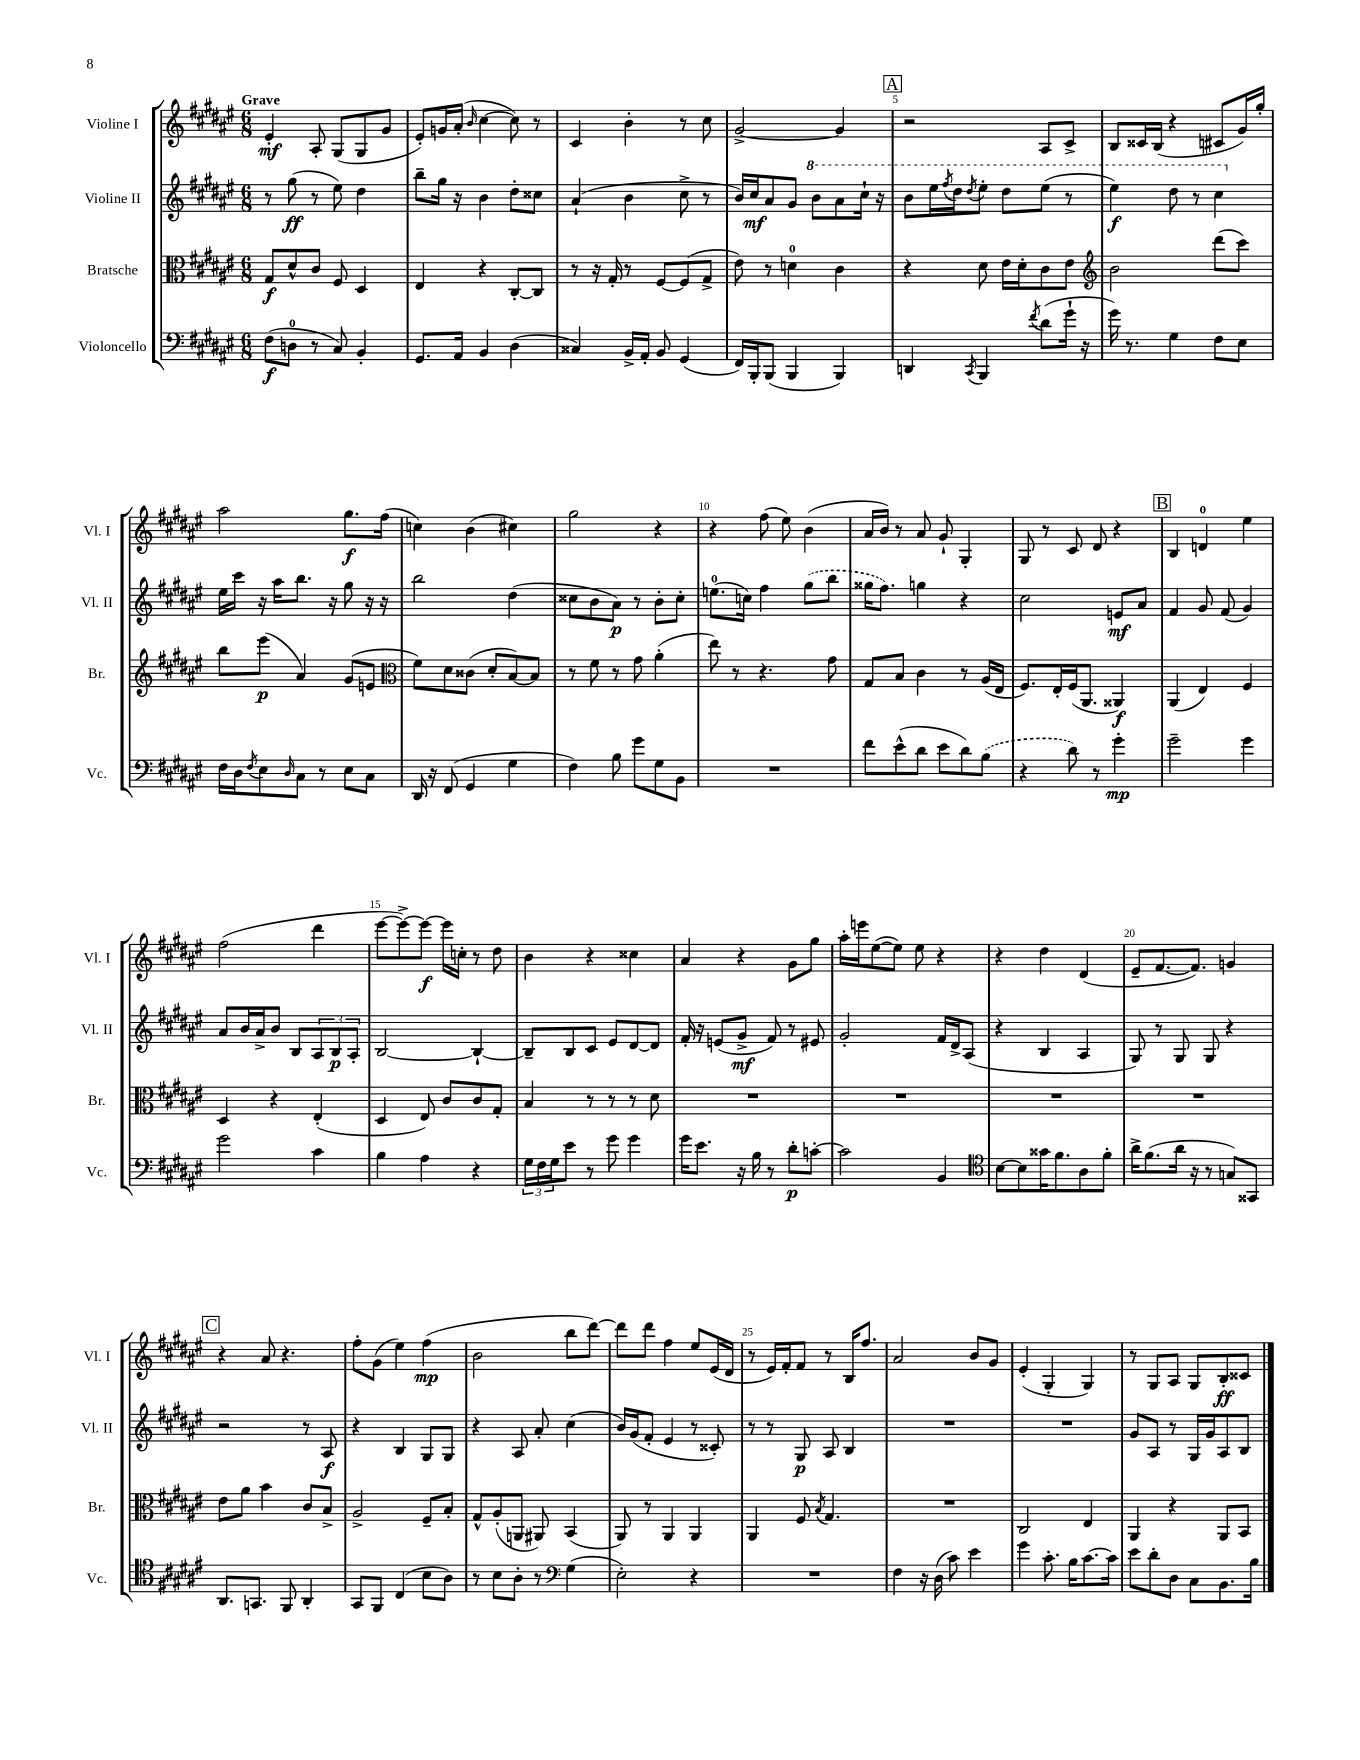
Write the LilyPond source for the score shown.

<<
\new StaffGroup <<
\new Staff = "s0" \with { instrumentName = "Violine I" shortInstrumentName = "Vl. I" } {
    \clef treble \key fis \major \numericTimeSignature \time 6/8 \tempo "Grave"
    eis'4-.\mf ais8-. gis8( gis8 gis'8 |
    eis'8-.) g'16 ais'16-.( \grace { b'16 } cis''4~ cis''8) r8 |
    cis'4 b'4-. r8 cis''8 |
    gis'2~-> gis'4 |
    \mark \markup { \box "A" } r2 ais8 cis'8-> |
    b8 cisis'16 b16( r4 cis'8 gis'16) gis''16-. |
    ais''2 gis''8.\f fis''16( |
    c''4) b'4( cis''4) |
    gis''2 r4 |
    r4 fis''8( eis''8) b'4( |
    ais'16 b'16) r8 ais'8 gis'8-! gis4-. |
    gis8 r8 cis'8 dis'8 r4 |
    \mark \markup { \box "B" } b4 d'4-0 eis''4 |
    fis''2( dis'''4 |
    eis'''8~ eis'''8~->) eis'''8~\f eis'''16 c''16-. r8 dis''8 |
    b'4 r4 cisis''4 |
    ais'4 r4 gis'8 gis''8 |
    ais''16-. e'''16 eis''8~( eis''8) eis''8 r4 |
    r4 dis''4 dis'4( |
    eis'8-- fis'8.~ fis'8.) g'4 |
    \mark \markup { \box "C" } r4 ais'8 r4. |
    fis''8-. gis'8( eis''4) fis''4\mp( |
    b'2 b''8 dis'''8~) |
    dis'''8 dis'''8 fis''4 eis''8 eis'16( dis'16 |
    r8 eis'16) fis'16-. fis'8 r8 b16 fis''8. |
    ais'2 b'8 gis'8 |
    eis'4-.( gis4-. gis4) |
    r8 gis8 ais8 gis8 b8-.\ff cisis'8 \bar "|." |
}
\new Staff = "s1" \with { instrumentName = "Violine II" shortInstrumentName = "Vl. II" } {
    \clef treble \key fis \major \numericTimeSignature \time 6/8
    r8 gis''8\ff( r8 eis''8) dis''4 |
    b''8-- gis''16 r16 b'4 dis''8-. cisis''8 |
    ais'4-!( b'4 cis''8-> r8 |
    b'16) cis''16\mf ais'8 gis'8 \ottava #1 b''8 ais''8 cis'''16-! r16 |
    \mark \markup { \box "A" } b''8 eis'''16 \acciaccatura { fis'''8 } dis'''16 \acciaccatura { dis'''8 } eis'''8-. dis'''8 eis'''8( r8 |
    eis'''4\f) dis'''8 r8 cis'''4 \ottava #0 |
    eis''16 cis'''16 r16 ais''16 b''8. r16 gis''8 r16 r16 |
    b''2 dis''4( |
    cisis''8 b'8 ais'8\p) r8 b'8-. cisis''8-. |
    e''8.-0( c''16) fis''4 \once \slurDashed gis''8( b''8 |
    gisis''16 fis''8.) g''4 r4 |
    cis''2 e'8\mf ais'8 |
    \mark \markup { \box "B" } fis'4 gis'8 fis'8( gis'4) |
    ais'8 b'16 ais'16-> b'8 b8 \tuplet 3/2 { ais8 b8\p ais8-. } |
    b2~ b4~-! |
    b8-- b8 cis'8 eis'8 dis'8~ dis'8 |
    fis'16-. r16 e'8( gis'8->\mf fis'8) r8 eis'8 |
    gis'2-. fis'16 dis'16-> ais8( |
    r4 b4 ais4 |
    gis8) r8 gis8 gis8 r4 |
    \mark \markup { \box "C" } r2 r8 ais8\f |
    r4 b4 gis8 gis8 |
    r4 ais8 ais'8-. cis''4( |
    b'16) gis'16( fis'8-. eis'4 r8 cisis'8-.) |
    r8 r8 gis8\p ais8 b4 |
    R2. |
    R2. |
    gis'8 ais8 r8 gis16 gis'16 ais8 b8 \bar "|." |
}
\new Staff = "s2" \with { instrumentName = "Bratsche" shortInstrumentName = "Br." } {
    \clef alto \key fis \major \numericTimeSignature \time 6/8
    gis8\f dis'8-^ cis'8 fis8 dis4 |
    eis4 r4 cis8~-. cis8 |
    r8 r16 gis16-. r8 fis8~ fis8( gis8-> |
    eis'8) r8 d'4-0 cis'4 |
    \mark \markup { \box "A" } r4 dis'8 eis'16 dis'16-. cis'8 eis'8 |
    \clef treble b'2 dis'''8( cis'''8) |
    b''8 eis'''8\p( ais'4) gis'8( e'8 |
    \clef alto fis'8) dis'8 cisis'8( dis'8-. b8~) b8 |
    r8 fis'8 r8 gis'8 ais'4-.( |
    eis''8) r8 r4. gis'8 |
    gis8 b8 cis'4 r8 ais16( eis16 |
    fis8.) eis16-. fis16( ais,8. aisis,4\f) |
    \mark \markup { \box "B" } ais,4( eis4) fis4 |
    dis4 r4 eis4-.( |
    dis4 eis8) cis'8 cis'8 gis8-. |
    b4 r8 r8 r8 dis'8 |
    R2. |
    R2. |
    R2. |
    R2. |
    \mark \markup { \box "C" } eis'8 ais'8 b'4 cis'8 b8-> |
    ais2-> fis8-- b8-. |
    gis8-^ ais8-.( a,8 ais,8) b,4( |
    ais,8) r8 ais,4 ais,4 |
    ais,4 fis8 \acciaccatura { b8 } gis4. |
    R2. |
    cis2 eis4 |
    ais,4 r4 ais,8 b,8 \bar "|." |
}
\new Staff = "s3" \with { instrumentName = "Violoncello" shortInstrumentName = "Vc." } {
    \clef bass \key fis \major \numericTimeSignature \time 6/8
    fis8\f( d8-0 r8 cis8) b,4-. |
    gis,8. ais,16 b,4 dis4( |
    cisis4) b,16-> ais,16-. b,8 gis,4( |
    fis,16) b,,16-. b,,8( b,,4 b,,4) |
    \mark \markup { \box "A" } d,4 \acciaccatura { cis,8 } b,,4 \acciaccatura { fis'8 } dis'8( gis'16-! r16 |
    gis'16) r8. gis4 fis8 eis8 |
    fis16 dis16 \acciaccatura { fis8 } eis8 \grace { dis16 } cis8 r8 eis8 cis8 |
    dis,16 r16 fis,8( gis,4 gis4 |
    fis4) b8 gis'8 gis8 b,8 |
    R2. |
    fis'8 eis'8-^( dis'8 eis'8 dis'8) \once \slurDashed b8( |
    r4 dis'8) r8 gis'4-.\mp |
    \mark \markup { \box "B" } gis'2-- gis'4 |
    gis'2 cis'4 |
    b4 ais4 r4 |
    \tuplet 3/2 { gis16 fis16 gis16 } eis'8 r8 gis'8 gis'4 |
    gis'16 eis'8. r16 b16 r8 dis'8-.\p c'8~-. |
    c'2 b,4 |
    \clef tenor b8~ b8 gisis'16 fis'8. ais8 fis'8-. |
    ais'16-> fis'8.( ais'16 r16 r8 g8) gisis,8 |
    \mark \markup { \box "C" } ais,8. g,8. fis,8 ais,4-. |
    gis,8 fis,8 cis4( b8 ais8) |
    r8 b8 ais8-. r8 \clef bass gis4( |
    eis2-.) r4 |
    R2. |
    fis4 r16 dis16( cis'8) eis'4 |
    gis'4 cis'8.-. b16 cis'8.~ cis'16 |
    eis'8 dis'8-. dis8 cis8 b,8. b16 \bar "|." |
}
>>
>>
\layout { \context { \Score \override BarNumber.break-visibility = ##(#f #t #t) barNumberVisibility = #(every-nth-bar-number-visible 5) } }
